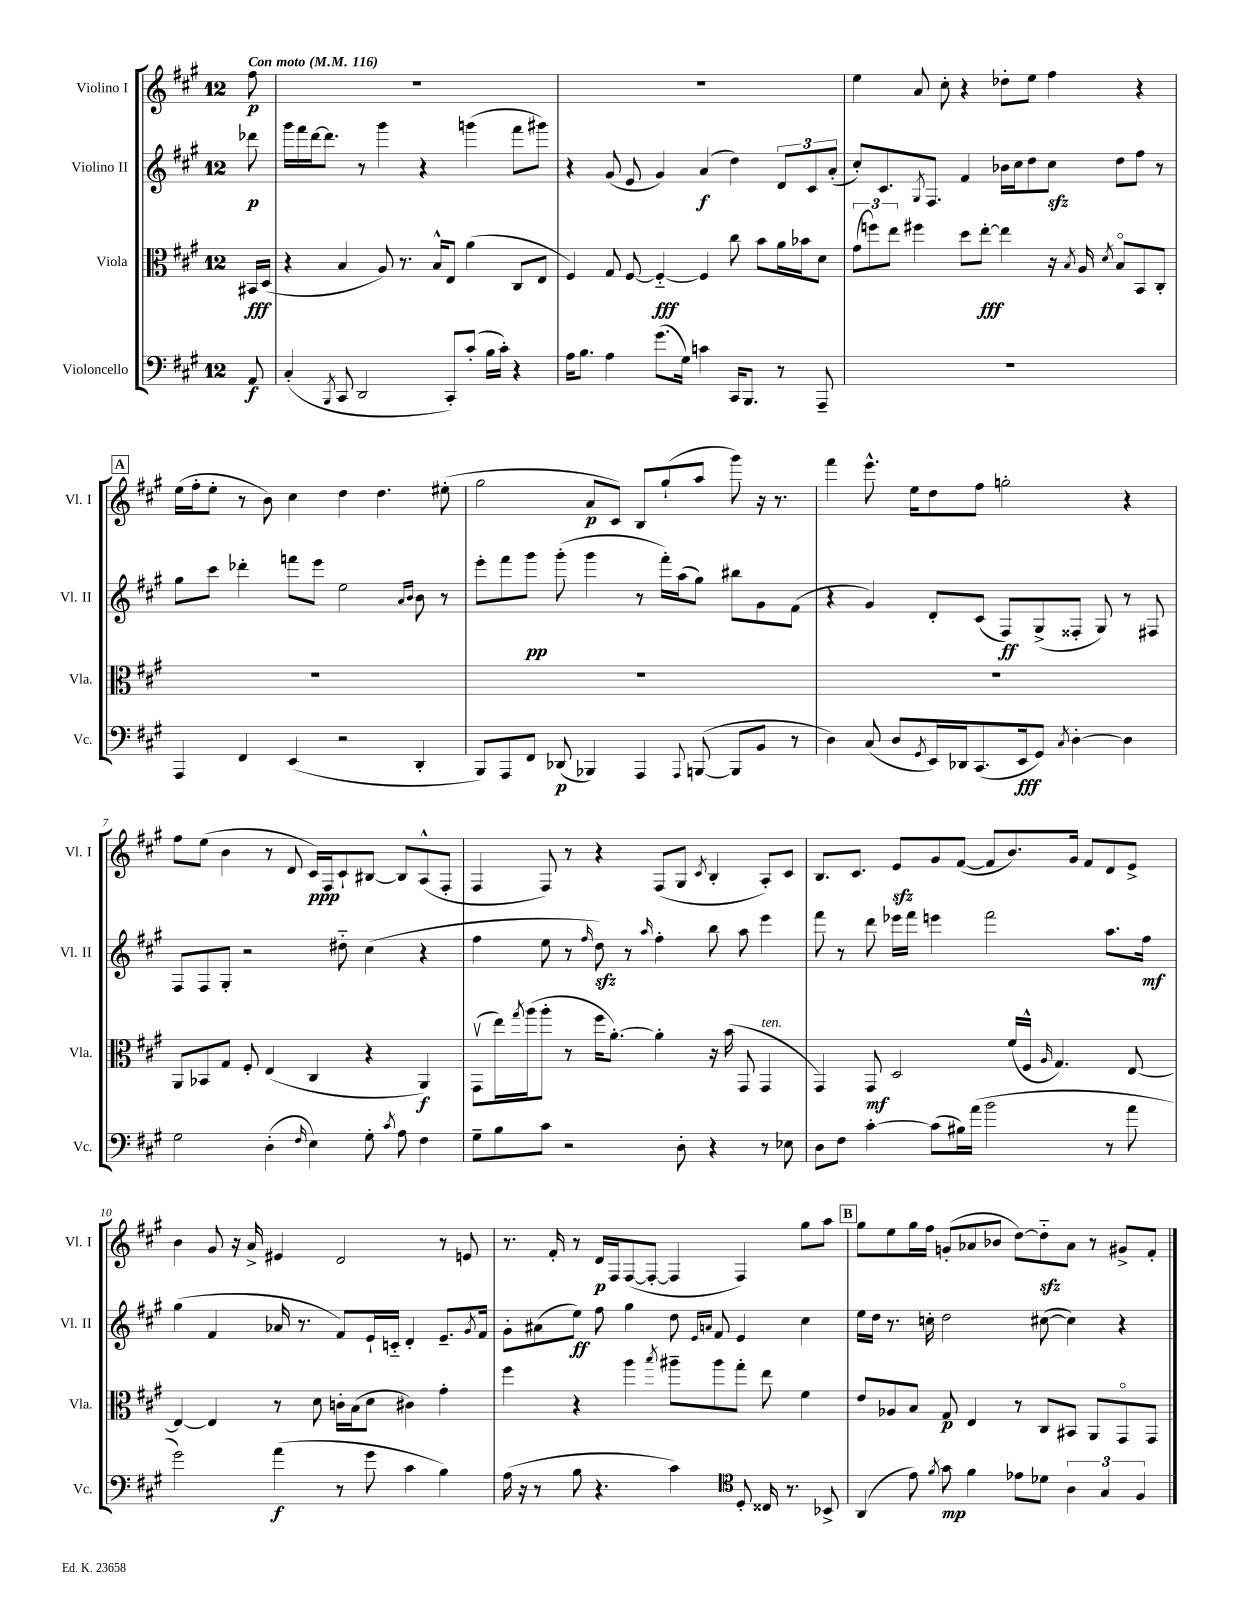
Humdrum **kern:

**kern	**dynam	**kern	**dynam	**kern	**dynam	**kern	**dynam
*part4	*part4	*part3	*part3	*part2	*part2	*part1	*part1
*staff4	*staff4	*staff3	*staff3	*staff2	*staff2	*staff1	*staff1
*I"Violoncello	*	*I"Viola	*	*I"Violino II	*	*I"Violino I	*
*I'Vc.	*	*I'Vla.	*	*I'Vl. II	*	*I'Vl. I	*
*clefF4	*	*clefC3	*	*clefG2	*	*clefG2	*
*k[f#c#g#]	*	*k[f#c#g#]	*	*k[f#c#g#]	*	*k[f#c#g#]	*
*M12/8	*	*M12/8	*	*M12/8	*	*M12/8	*
*MM116	*	*MM116	*	*MM116	*	*MM116	*
=	=	=	=	=	=	=	=
!	!	!	!	!	!	!LO:TX:a:B:t=Con moto	!
8AA/	f	16BB#X/LL	fff	8ddd-X\	p	8ff#\	p
.	.	(16D/JJ	.	.	.	.	.
=1	=1	=1	=1	=1	=1	=1	=1
(4C#'/	.	4r	.	16ggg#\LL	.	1.r	.
.	.	.	.	16fff#\	.	.	.
.	.	.	.	[16ddd\J	.	.	.
.	.	.	.	8.ddd\J]	.	.	.
8qBBB/	.	.	.	.	.	.	.
8CC#/	.	4B/	.	.	.	.	.
2DD/	.	.	.	8r	.	.	.
.	.	8A/)	.	4ggg#\	.	.	.
.	.	8.r	.	.	.	.	.
.	.	.	.	4r	.	.	.
.	.	16B^^/KL	.	.	.	.	.
8CC#'/L)	.	8E/J	.	.	.	.	.
(8c#'/J	.	(4a\	.	(4gggn\	.	.	.
16B\LL	.	.	.	.	.	.	.
16c#'\JJ)	.	.	.	.	.	.	.
4r	.	8C#/L	.	8fff#\L	.	.	.
.	.	8E/J	.	8ggg#X\J)	.	.	.
=2	=2	=2	=2	=2	=2	=2	=2
16A\KL	.	4F#/)	.	4r	.	1.r	.
8.B\J	.	.	.	.	.	.	.
4A\	.	8G#/	.	(8g#/	.	.	.
.	.	[8F#/	.	8e/	.	.	.
(8.g#\L	.	4F#/_	fff	4g#/)	.	.	.
16G#\Jk)	.	.	.	.	.	.	.
4cn\	.	4F#/]	.	(4a/	f	.	.
16CC#/KL	.	8cc#\	.	4dd\)	.	.	.
8.BBB/J	.	.	.	.	.	.	.
.	.	8b\L	.	.	.	.	.
8r	.	16a\L	.	12d/L	.	.	.
.	.	16b-X\J	.	.	.	.	.
.	.	.	.	12c#/	.	.	.
8AAA~/	.	8d\J	.	.	.	.	.
.	.	.	.	(12a'/J	.	.	.
=3	=3	=3	=3	=3	=3	=3	=3
1.r	.	(12g#\L	.	8cc#'/L)	.	4ee\	.
.	.	12ffn\)	.	.	.	.	.
.	.	.	.	8.c#/	.	.	.
.	.	12ee\J	.	.	.	.	.
.	.	4ff#X\	.	.	.	8a/	.
.	.	.	.	8qG#/	.	.	.
.	.	.	.	8.F#/J	.	.	.
.	.	.	.	.	.	8cc#'\	.
.	.	8dd\L	.	4f#/	.	4r	.
.	.	[8ee'\J	fff	.	.	.	.
.	.	4ee\]	.	16b-X\LL	.	8dd-X'\L	.
.	.	.	.	16cc#\J	.	.	.
.	.	.	.	8dd\	.	8ee\J	.
.	.	16r	.	8cc#zz\J	.	4ff#\	.
.	.	8qB/	.	.	.	.	.
.	.	16A/	.	.	.	.	.
.	.	8qd/	.	.	.	.	.
.	.	8B/L	.	8dd\L	.	.	.
.	.	8BB/	.	8ff#\J	.	4r	.
.	.	8C#'/J	.	8r	.	.	.
!!LO:LB:g=z
!!LO:REH:place=s1:t=A
=4	=4	=4	=4	=4	=4	=4	=4
4AAA/	.	1.r	.	8gg#\L	.	(16ee\LL	.
.	.	.	.	.	.	16ff#'\J	.
.	.	.	.	8ccc#\J	.	8ee'\J	.
4FF#/	.	.	.	4ddd-X'\	.	8r	.
.	.	.	.	.	.	8b\)	.
(4EE/	.	.	.	8fffn\L	.	4cc#\	.
.	.	.	.	8eee\J	.	.	.
2r	.	.	.	2ee\	.	4dd\	.
.	.	.	.	.	.	4.dd\	.
.	.	.	.	16qqa/LL	.	.	.
.	.	.	.	16qqb/JJ	.	.	.
4DD'/	.	.	.	8b\	.	.	.
.	.	.	.	8r	.	(8ee#X'\	.
=5	=5	=5	=5	=5	=5	=5	=5
8BBB/L)	.	1.r	.	8eee'\L	.	2gg#\	.
8AAA/	.	.	.	8fff#\	.	.	.
8FF#/J	.	.	.	8ggg#\J	pp	.	.
(8DD-X/	p	.	.	(8ggg#'\	.	.	.
4BBB-X/)	.	.	.	4ggg#\	.	8a/L	p
.	.	.	.	.	.	8c#/J)	.
4AAA/	.	.	.	8r	.	8B/L	.
.	.	.	.	16fff#'\LL)	.	(8gg#`/	.
.	.	.	.	(16aa\J	.	.	.
8qqAAA/	.	.	.	.	.	.	.
([8BBBn/	.	.	.	8gg#\J)	.	8aa/J	.
8BBB/L]	.	.	.	8bb#X\L	.	8ggg#\)	.
8BB/J	.	.	.	8g#\	.	16r	.
.	.	.	.	.	.	8.r	.
8r	.	.	.	(8f#\J	.	.	.
=6	=6	=6	=6	=6	=6	=6	=6
4D\)	.	1.r	.	4r	.	4fff#\	.
(8C#/	.	.	.	4g#/)	.	8.eee^^\	.
8D/L	.	.	.	.	.	.	.
.	.	.	.	.	.	16ee\KL	.
8qGG#/	.	.	.	.	.	.	.
16EE/L)	.	.	.	8d'/L	.	8dd\	.
16DD-X/J	.	.	.	.	.	.	.
(8.CC#/	.	.	.	(8c#/J	.	8ff#\J	.
.	.	.	.	8F#/L)	ff	2ggn'\	.
16EE/k	fff	.	.	.	.	.	.
8GG#/J)	.	.	.	(8G#^/	.	.	.
8qC#/	.	.	.	.	.	.	.
[4D'\	.	.	.	8F##X'/J	.	.	.
.	.	.	.	8G#/)	.	.	.
4D\]	.	.	.	8r	.	4r	.
.	.	.	.	8F#X/	.	.	.
!!LO:LB:g=z
=7	=7	=7	=7	=7	=7	=7	=7
2G#\	.	8AA/L	.	8F#/L	.	8ff#\L	.
.	.	8BB-X/	.	8F#/	.	(8ee\J	.
.	.	8G#/J	.	8G#'/J	.	4b\	.
.	.	8F#'/	.	2r	.	.	.
(4D'\	.	(4E/	.	.	.	8r	.
.	.	.	.	.	.	8d/	.
16qqF#/	.	.	.	.	.	.	.
4E\)	.	4C#/	.	.	.	16c#/LL)	ppp
.	.	.	.	.	.	16F#/J	.
.	.	.	.	8dd#X\	.	8c#`/	.
8G#'\	.	4r	.	(4cc#\	.	[8B#X/J	.
8qc#/	.	.	.	.	.	.	.
8A\	.	.	.	.	.	8B#/L]	.
4F#\	.	4AA/)	f	4r	.	(8A^^/	.
.	.	.	.	.	.	8F#'/J	.
=8	=8	=8	=8	=8	=8	=8	=8
8G#~\L	.	(8GG#v\L	.	4ff#\	.	4F#/	.
8B\	.	16ee\L)	.	.	.	.	.
.	.	8qgg#/	.	.	.	.	.
.	.	(16aa\J	.	.	.	.	.
8c#\J	.	8aa'\J	.	8ee\	.	8F#/)	.
2r	.	8r	.	8r	.	8r	.
.	.	.	.	16qqff#/	.	.	.
.	.	16ff#\KL	.	8ddzz\)	.	4r	.
.	.	[8.a'\J)	.	.	.	.	.
.	.	.	.	8r	.	.	.
.	.	.	.	16qqaa/	.	.	.
.	.	4a'\]	.	4ff#'\	.	(8F#/L	.
8D'\	.	.	.	.	.	8G#/J	.
.	.	.	.	.	.	8qc#/	.
4r	.	16r	.	8bb\	.	4B'/	.
.	.	(16b\	.	.	.	.	.
.	.	8GG#/	.	8aa\	.	.	.
!	!	!LO:TX:a:i:t=ten.	!	!	!	!	!
8r	.	4GG#/	.	4eee\	.	8A'/L)	.
8E-X\	.	.	.	.	.	8c#/J	.
=9	=9	=9	=9	=9	=9	=9	=9
8D\L	.	4GG#/)	.	8fff#\	.	8.B/L	.
8F#\J	.	.	.	8r	.	.	.
.	.	.	.	.	.	8.c#/J	.
[4c#'\	.	8GG#/	mf	8ddd\	.	.	.
.	.	2D/	.	16eee-X\LL	.	8ezz/L	.
.	.	.	.	16fff#\JJ	.	.	.
(8c#\L]	.	.	.	4eeen\	.	8g#/	.
16B#X\L)	.	.	.	.	.	([8f#/J	.
(16a\JJ	.	.	.	.	.	.	.
2b\	.	.	.	2fff#\	.	8f#/L]	.
.	.	(16f#/LL	.	.	.	8.b/)	.
.	.	16F#^^/JJ	.	.	.	.	.
.	.	16qqA/	.	.	.	.	.
.	.	4.G#/)	.	.	.	.	.
.	.	.	.	.	.	16g#/Jk	.
.	.	.	.	.	.	8f#/L	.
8r	.	.	.	8.aa\L	.	8d/	.
8a\	.	[8E/	.	.	.	8e^/J	.
.	.	.	.	16ff#\Jk	mf	.	.
!!LO:LB:g=z
=10	=10	=10	=10	=10	=10	=10	=10
2g#\)	.	4E/_	.	(4gg#\	.	4b\	.
.	.	4E/]	.	4f#/	.	8g#/	.
.	.	.	.	.	.	16r	.
.	.	.	.	.	.	16a^/	.
(4a\	f	8r	.	16a-X/	.	4e#X/	.
.	.	.	.	8.r	.	.	.
.	.	8d\	.	.	.	.	.
8r	.	16cn'\LL	.	8f#/L)	.	2d/	.
.	.	(16B\J	.	.	.	.	.
8g#\	.	8d\J	.	16e`/L	.	.	.
.	.	.	.	16cn/JJ	.	.	.
4c#\	.	4c#X\)	.	4d'/	.	.	.
4B\)	.	4g#'\	.	8.e~/L	.	8r	.
.	.	.	.	.	.	8en/	.
.	.	.	.	8qg#/	.	.	.
.	.	.	.	16f#/Jk	.	.	.
=11	=11	=11	=11	=11	=11	=11	=11
(16A\	.	4ff#\	.	8g#'\L	.	8.r	.
16r	.	.	.	.	.	.	.
8r	.	.	.	(8a#X\	.	.	.
.	.	.	.	.	.	16f#'/	.
8B\	.	4r	.	8ee\J)	ff	8r	.
4.r	.	.	.	8ff#\	.	16d/LL	p
.	.	.	.	.	.	16F#/J	.
.	.	4aa\	.	4gg#\	.	([8F#/	.
.	.	.	.	.	.	8F#'/J_	.
.	.	8qbb/	.	.	.	.	.
4c#\)	.	8aa#X~\L	.	8dd\	.	4F#/]	.
.	.	.	.	16qqe/LL	.	.	.
.	.	.	.	16qqan/JJ	.	.	.
.	.	8aa#\	.	8f#/	.	.	.
*clefC4	*	*	*	*	*	*	*
8D'/	.	8gg#'\J	.	4e/	.	4F#/)	.
16C##X/	.	8ee\	.	.	.	.	.
8.r	.	.	.	.	.	.	.
.	.	4f#\	.	4cc#\	.	8gg#\L	.
8BB-X^/	.	.	.	.	.	8aa\J	.
!!LO:REH:place=s1:t=B
=12	=12	=12	=12	=12	=12	=12	=12
(4AA/	.	8e/L	.	16ee\LL	.	8gg#\L	.
.	.	.	.	16dd\JJ	.	.	.
.	.	8A-X/	.	8.r	.	8ee\	.
8e\)	.	8B/J	.	.	.	16gg#\L	.
.	.	.	.	16ccn'\	.	16ff#\JJ	.
8qf#/	.	.	.	.	.	.	.
8g#\	mp	8G#/	p	2dd\	.	(8gn'/L	.
4f#\	.	4E/	.	.	.	8a-X/	.
.	.	.	.	.	.	8b-X/J	.
8e-X\L	.	8r	.	.	.	[8dd\L)	.
8d-X\J	.	8C#/L	.	([8cc#X\	.	8ddzz\]	.
6A\	.	8BB#X/J	.	4cc#\])	.	8a-\J	.
.	.	8AA/L	.	.	.	8r	.
6G#/	.	.	.	.	.	.	.
.	.	8GG#/	.	4r	.	8g#X^/L	.
6F#/	.	.	.	.	.	.	.
.	.	8GG#/J	.	.	.	8f#'/J	.
==	==	==	==	==	==	==	==
*-	*-	*-	*-	*-	*-	*-	*-
